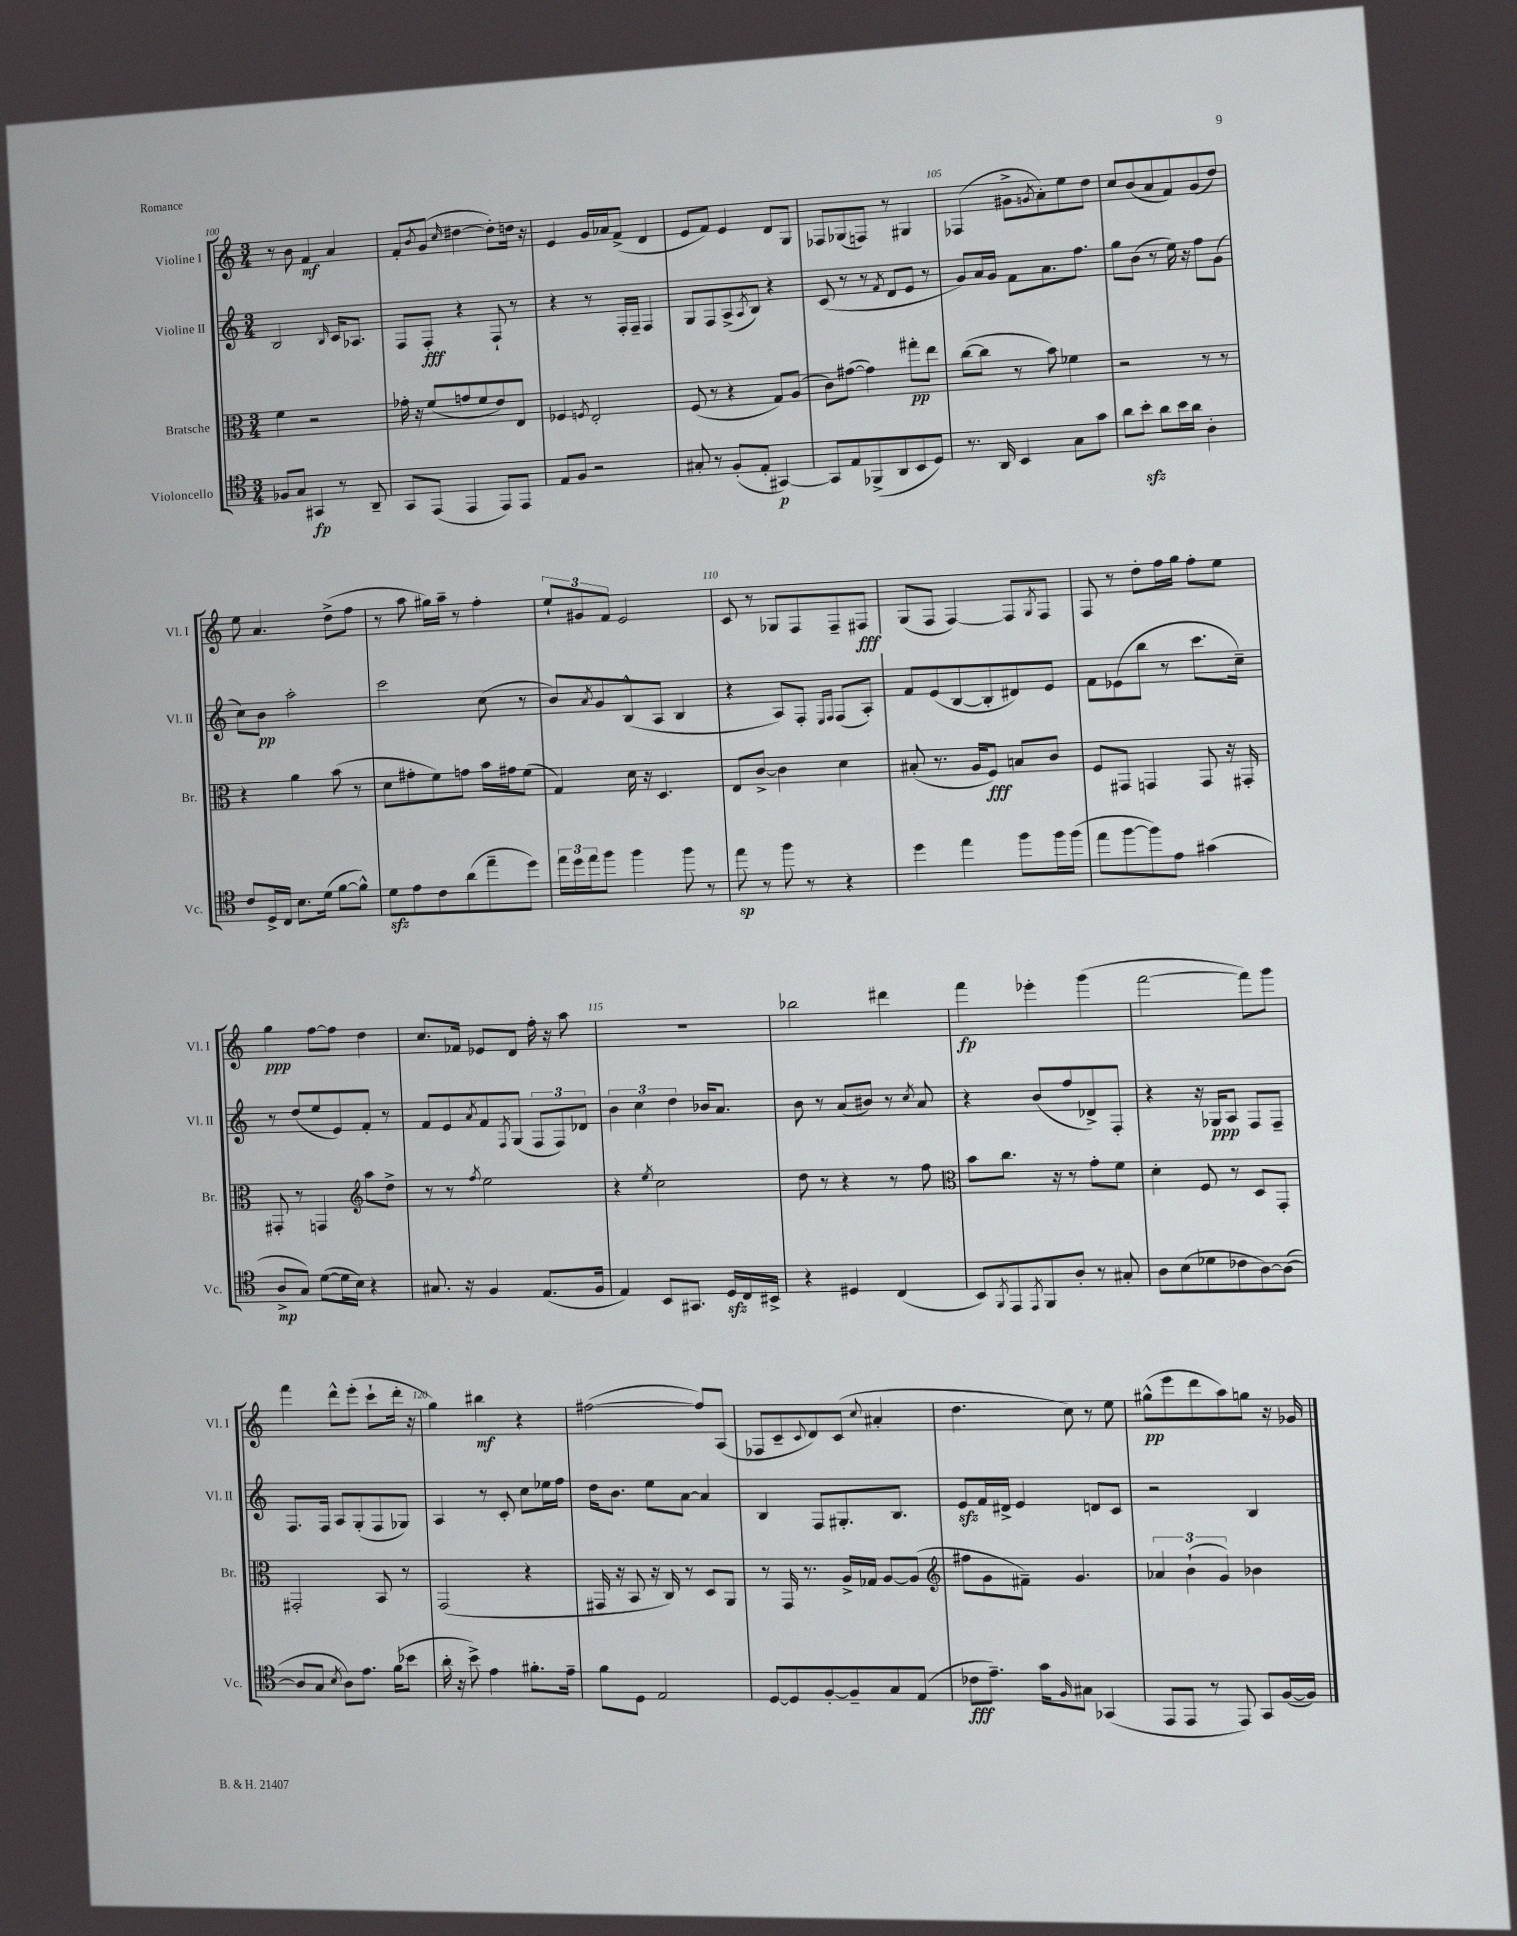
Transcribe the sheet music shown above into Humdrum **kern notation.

**kern	**dynam	**kern	**dynam	**kern	**dynam	**kern	**dynam
*part4	*part4	*part3	*part3	*part2	*part2	*part1	*part1
*staff4	*staff4	*staff3	*staff3	*staff2	*staff2	*staff1	*staff1
*I"Violoncello	*	*I"Bratsche	*	*I"Violine II	*	*I"Violine I	*
*I'Vc.	*	*I'Br.	*	*I'Vl. II	*	*I'Vl. I	*
*clefC4	*	*clefC3	*	*clefG2	*	*clefG2	*
*k[]	*	*k[]	*	*k[]	*	*k[]	*
*M3/4	*	*M3/4	*	*M3/4	*	*M3/4	*
=100	=100	=100	=100	=100	=100	=100	=100
8F-X/L	.	4f\	.	2B/	.	8r	.
8G/J	.	.	.	.	.	8b\	.
4GG#X/	fp	2r	.	.	.	4f/	mf
.	.	.	.	16qqB/	.	.	.
8r	.	.	.	16c/KL	.	4a/	.
.	.	.	.	8.A-X/J	.	.	.
8AA~/	.	.	.	.	.	.	.
=101	=101	=101	=101	=101	=101	=101	=101
8GG/L	.	16g-X'\	.	8F/L	.	8f'/L	.
.	.	16r	.	.	.	.	.
.	.	.	.	.	.	8qb/	.
(8EE/J	.	(8f/L	.	8F'/J	fff	(8g/J	.
.	.	.	.	.	.	16qqcc/	.
4EE/	.	8gn/	.	4r	.	[4dd#X\	.
.	.	8f/	.	.	.	.	.
8EE/L)	.	8e/)	.	8F`/	.	8dd#'\L])	.
8EE/J	.	8E/J	.	8r	.	16ddn\Jk	.
.	.	.	.	.	.	16r	.
=102	=102	=102	=102	=102	=102	=102	=102
8E/L	.	4F-X/	.	4r	.	4e/	.
8F/J	.	.	.	.	.	.	.
.	.	8qFn/	.	.	.	.	.
2r	.	2E'/	.	8r	.	16g/LL	.
.	.	.	.	.	.	16a-X/J	.
.	.	.	.	16F'/LL	.	(8f^/J	.
.	.	.	.	16F~/JJ	.	.	.
.	.	.	.	4F/	.	4d/	.
=103	=103	=103	=103	=103	=103	=103	=103
8G#X'/	.	(8F/	.	8G/L	.	8e/L	.
8r	.	8r	.	8F/	.	8f/J)	.
(8F'/L	.	4r	.	(8A^/	.	4e/	.
.	.	.	.	8qA/	.	.	.
8E'/J	.	.	.	8B/J)	.	.	.
[4GG#X/)	p	8G/L)	.	4r	.	8d/L	.
.	.	(8A/J	.	.	.	8G/J	.
=104	=104	=104	=104	=104	=104	=104	=104
8GG#/L]	.	8c\L)	.	(8c/	.	8F-X/L	.
8E/	.	([8g#X\J	.	8r	.	(8G-X/	.
(8FF-X^/	.	4g#\])	.	8r	.	8Fn/J)	.
.	.	.	.	8qf/	.	.	.
8AA/	.	.	.	8d/L	.	8r	.
8BB/	.	8gg#X'\L	pp	8e/J	.	4G#X/	.
8D/J)	.	8ee\J	.	8r	.	.	.
=105	=105	=105	=105	=105	=105	=105	=105
8.r	.	([8cc\L	.	8g/L)	.	(4F-X/	.
.	.	8cc\J]	.	16a/L	.	.	.
16AA/	.	.	.	16g/JJ	.	.	.
4BB/	.	8r	.	8f\L	.	8g#X^\L	.
.	.	.	.	.	.	8qgn/	.
.	.	8b\)	.	8.a\	.	8a'\)	.
8G\L	.	4f-X\	.	.	.	8ee\	.
.	.	.	.	8.ff\J	.	.	.
8g\J	.	.	.	.	.	8dd\J	.
=106	=106	=106	=106	=106	=106	=106	=106
8a\L	.	2r	.	8gg\L	.	8cc/L	.
8bzz'\J	.	.	.	(8b\J	.	(8b/	.
8a\L	.	.	.	8r	.	8a/	.
16b\L	.	.	.	16ee\)	.	8f/)	.
16a\JJ	.	.	.	16r	.	.	.
4A'\	.	8r	.	8ff\L	.	(8g/	.
.	.	8r	.	(8g\J	.	8dd/J)	.
!!LO:LB:g=z
=107	=107	=107	=107	=107	=107	=107	=107
8c/L	.	4r	.	8cc\L)	.	8ee\	.
16D^/L	.	.	.	8b\J	pp	4.a/	.
16C/JJ	.	.	.	.	.	.	.
8.B\L	.	4a\	.	2aa'\	.	.	.
(16d\Jk	.	.	.	.	.	.	.
[8f\L	.	(8b\	.	.	.	(8dd^\L	.
8f^^\J])	.	8r	.	.	.	8ff\J	.
=108	=108	=108	=108	=108	=108	=108	=108
8dzz\L	.	8d\L	.	2ccc\	.	8r	.
8e\	.	8g#X'\	.	.	.	8aa\	.
8c\	.	8f\)	.	.	.	16gg#X\LL)	.
.	.	.	.	.	.	16aa~\JJ	.
(8a\	.	8gn\J	.	.	.	8r	.
8ee~\	.	16b\LL	.	(8cc\	.	4ff'\	.
.	.	16g#X\J	.	.	.	.	.
8dd\J)	.	(8f\J	.	8r	.	.	.
=109	=109	=109	=109	=109	=109	=109	=109
24ee\LL	.	4G/)	.	8b/L)	.	12ee`/L	.
24dd\	.	.	.	.	.	.	.
24ee\J	.	.	.	.	.	12g#X/	.
.	.	.	.	8qa/	.	.	.
8ff\J	.	.	.	8g/	.	.	.
.	.	.	.	.	.	12f/J	.
4ff\	.	16d\	.	(8B^^/	.	2e/	.
.	.	16r	.	.	.	.	.
.	.	4.D/	.	8A/J	.	.	.
8ff\	.	.	.	4B/	.	.	.
8r	.	.	.	.	.	.	.
=110	=110	=110	=110	=110	=110	=110	=110
8ee\	sp	8E/L	.	4r	.	8c/	.
8r	.	[8c^/J	.	.	.	8r	.
8ff\	.	4c\]	.	8A/L)	.	8G-X/L	.
8r	.	.	.	8F'/J	.	8F/	.
.	.	.	.	16qqE/LL	.	.	.
.	.	.	.	16qqF/JJ	.	.	.
4r	.	4d\	.	(8F/L	.	8F~/	.
.	.	.	.	8A'/J)	.	8F#X/J	fff
=111	=111	=111	=111	=111	=111	=111	=111
4dd\	.	(8B#X'/	.	8f/L	.	(8G/L	.
.	.	8.r	.	(8e/	.	8F/J	.
4ee\	.	.	.	[8B/	.	[4F/)	.
.	.	16A/KL	.	.	.	.	.
.	.	8F/J)	fff	8B'/]	.	.	.
8ff\L	.	8Bn/L	.	8d#X/)	.	8F/L]	.
.	.	.	.	.	.	8qG/	.
16ff\L	.	8c/J	.	8e/J	.	8F/J	.
(16ff\JJ	.	.	.	.	.	.	.
=112	=112	=112	=112	=112	=112	=112	=112
8ee\L	.	8F/L	.	8f\L	.	8F/	.
[8ff\	.	8GG#X/J	.	(8e-X\	.	8r	.
8ff\])	.	4GGn/	.	8bb\J	.	8dd'\L	.
8e\J	.	.	.	8r	.	16ff\L	.
.	.	.	.	.	.	16gg\JJ	.
(4g#X\	.	8GG/	.	8.ccc\L	.	8ff'\L	.
.	.	16r	.	.	.	8ee\J	.
.	.	16GG#X'/	.	16cc~\Jk)	.	.	.
!!LO:LB:g=z
=113	=113	=113	=113	=113	=113	=113	=113
8A^/L	mp	8GG#X'/	.	8r	.	4gg\	ppp
8G/J)	.	8r	.	(8dd/L	.	.	.
([8d\L	.	4GGn/	.	8ee/	.	[8ff\L	.
16d\L]	.	.	.	8e/)	.	8ff\J]	.
16B\JJ)	.	.	.	.	.	.	.
*	*	*clefG2	*	*	*	*	*
4r	.	8aa\L	.	8f'/J	.	4dd\	.
.	.	8dd^\J	.	8r	.	.	.
=114	=114	=114	=114	=114	=114	=114	=114
8.G#X/	.	8r	.	8f/L	.	8.cc/L	.
.	.	8r	.	8e/	.	.	.
16r	.	.	.	.	.	16f-X/Jk	.
.	.	8qff/	.	8qa/	.	.	.
4F/	.	2ee\	.	8f/	.	8e-X/L	.
.	.	.	.	8qF/	.	.	.
.	.	.	.	(8G/J	.	8d/J	.
(8.E/L	.	.	.	12F/L	.	16ff'\	.
.	.	.	.	.	.	16r	.
.	.	.	.	12F/)	.	.	.
.	.	.	.	.	.	8aa\	.
.	.	.	.	12d-X/J	.	.	.
16F/Jk	.	.	.	.	.	.	.
=115	=115	=115	=115	=115	=115	=115	=115
4E/)	.	4r	.	6b\	.	2.r	.
.	.	.	.	6cc\	.	.	.
.	.	8qee/	.	.	.	.	.
8BB/L	.	2cc\	.	.	.	.	.
.	.	.	.	6dd\	.	.	.
8.GG#X/J	.	.	.	.	.	.	.
.	.	.	.	16b-X/KL	.	.	.
16Dzz/LL	.	.	.	8.a/J	.	.	.
16C/	.	.	.	.	.	.	.
16BB#X^/JJ	.	.	.	.	.	.	.
=116	=116	=116	=116	=116	=116	=116	=116
4r	.	8dd\	.	8b\	.	2bb-X\	.
.	.	8r	.	8r	.	.	.
4D#X/	.	4r	.	(8a/L	.	.	.
.	.	.	.	8b#X/J)	.	.	.
(4C/	.	8r	.	8r	.	4ddd#X\	.
.	.	.	.	8qcc/	.	.	.
.	.	8ff\	.	8a/	.	.	.
=117	=117	=117	=117	=117	=117	=117	=117
*	*	*clefC3	*	*	*	*	*
8BB/L)	.	8b\L	.	4r	.	4fff\	fp
8qFF/	.	.	.	.	.	.	.
8EE/	.	8.cc\J	.	.	.	.	.
8qEE/	.	.	.	.	.	.	.
8FF/	.	.	.	(8b/L	.	4eee-X'\	.
.	.	16r	.	.	.	.	.
8A'/J	.	8r	.	8ff/	.	.	.
8r	.	8g'\L	.	8d-X^/)	.	(4ggg\	.
8G#X'/	.	8f\J	.	8F'/J	.	.	.
=118	=118	=118	=118	=118	=118	=118	=118
8A\L	.	4d'\	.	4r	.	[2fff\	.
(8B\	.	.	.	.	.	.	.
8d-X\	.	8F/	.	16r	.	.	.
.	.	.	.	16G-X/KL	ppp	.	.
8c-X\	.	8r	.	8A/J	.	.	.
[8A\)	.	8D/L	.	8F/L	.	8fff\L])	.
(8A\J_	.	8GG'/J	.	8F~/J	.	8ggg\J	.
!!LO:LB:g=z
=119	=119	=119	=119	=119	=119	=119	=119
8A/L]	.	2GG#X'/	.	8.F/L	.	4fff\	.
8G/J	.	.	.	.	.	.	.
.	.	.	.	16F/Jk	.	.	.
8qB/	.	.	.	.	.	.	.
8A\L)	.	.	.	8A/L	.	8ddd^^\L	.
8.e\J	.	.	.	(8G'/	.	(8eee'\J	.
.	.	8BB/	.	8F/	.	8ccc`\L	.
(16f\KL	.	.	.	.	.	.	.
8b-X\J	.	8r	.	8G-X/J)	.	16ddd'\Jk	.
.	.	.	.	.	.	16r	.
=120	=120	=120	=120	=120	=120	=120	=120
16a'\	.	(2GG/	.	4A/	.	4gg\)	.
16r	.	.	.	.	.	.	.
8b^\)	.	.	.	.	.	.	.
4e\	.	.	.	8r	.	4bb#X\	mf
.	.	.	.	8c'/	.	.	.
8.f#X'\L	.	4r	.	8cc\L	.	4r	.
.	.	.	.	16ee-X\L	.	.	.
16e~\Jk	.	.	.	16ff\JJ	.	.	.
=121	=121	=121	=121	=121	=121	=121	=121
8f\L	.	16GG#X/	.	16dd\KL	.	([2ff#X\	.
.	.	16r	.	8.b\J	.	.	.
8D\J	.	8BB/	.	.	.	.	.
2E/	.	16r	.	8ee\L	.	.	.
.	.	16C/)	.	.	.	.	.
.	.	8r	.	[8a\J	.	.	.
.	.	8D/L	.	4a/]	.	8ff#/L])	.
.	.	8AA/J	.	.	.	(8A/J	.
=122	=122	=122	=122	=122	=122	=122	=122
[8D/L	.	8r	.	4B/	.	8F-X/L	.
8D/]	.	16GG/	.	.	.	8c~/	.
.	.	8.r	.	.	.	.	.
.	.	.	.	.	.	8qqc/	.
[8F'/	.	.	.	8F/L	.	8d/)	.
8F~/]	.	16A^/LL	.	8.G#X'/	.	(8c/J	.
.	.	16G-X/JJ	.	.	.	.	.
.	.	.	.	.	.	8qqcc/	.
8G/	.	[8A/L	.	.	.	4a#X'/	.
.	.	.	.	8.B/J	.	.	.
(8E/J	.	(8A/J]	.	.	.	.	.
=123	=123	=123	=123	=123	=123	=123	=123
*	*	*clefG2	*	*	*	*	*
8c-X\L	fff	8ff#X\L	.	8ezz/L	.	4.dd\	.
8.e~\J)	.	8g\	.	16f/L	.	.	.
.	.	.	.	16d#X^/JJ	.	.	.
.	.	8f#X~\J)	.	4e/	.	.	.
16g\KL	.	.	.	.	.	.	.
16qqF/	.	.	.	.	.	.	.
8G#X\J	.	4.g/	.	.	.	8cc\)	.
(4GG-X/	.	.	.	8dn/L	.	8r	.
.	.	.	.	8c/J	.	8ee\	.
=124	=124	=124	=124	=124	=124	=124	=124
8EE/L	.	6a-X/	.	2r	.	(8gg#X^^\L	pp
8EE/J	.	.	.	.	.	8eee\	.
.	.	(6b`\	.	.	.	.	.
8r	.	.	.	.	.	8ddd\	.
.	.	6g/)	.	.	.	.	.
8EE/)	.	.	.	.	.	8aa\)	.
8GG/L	.	4b-X\	.	4B/	.	8ggn\J	.
([16F/L	.	.	.	.	.	16r	.
16F/JJ])	.	.	.	.	.	16g-X/	.
==	==	==	==	==	==	==	==
*-	*-	*-	*-	*-	*-	*-	*-
